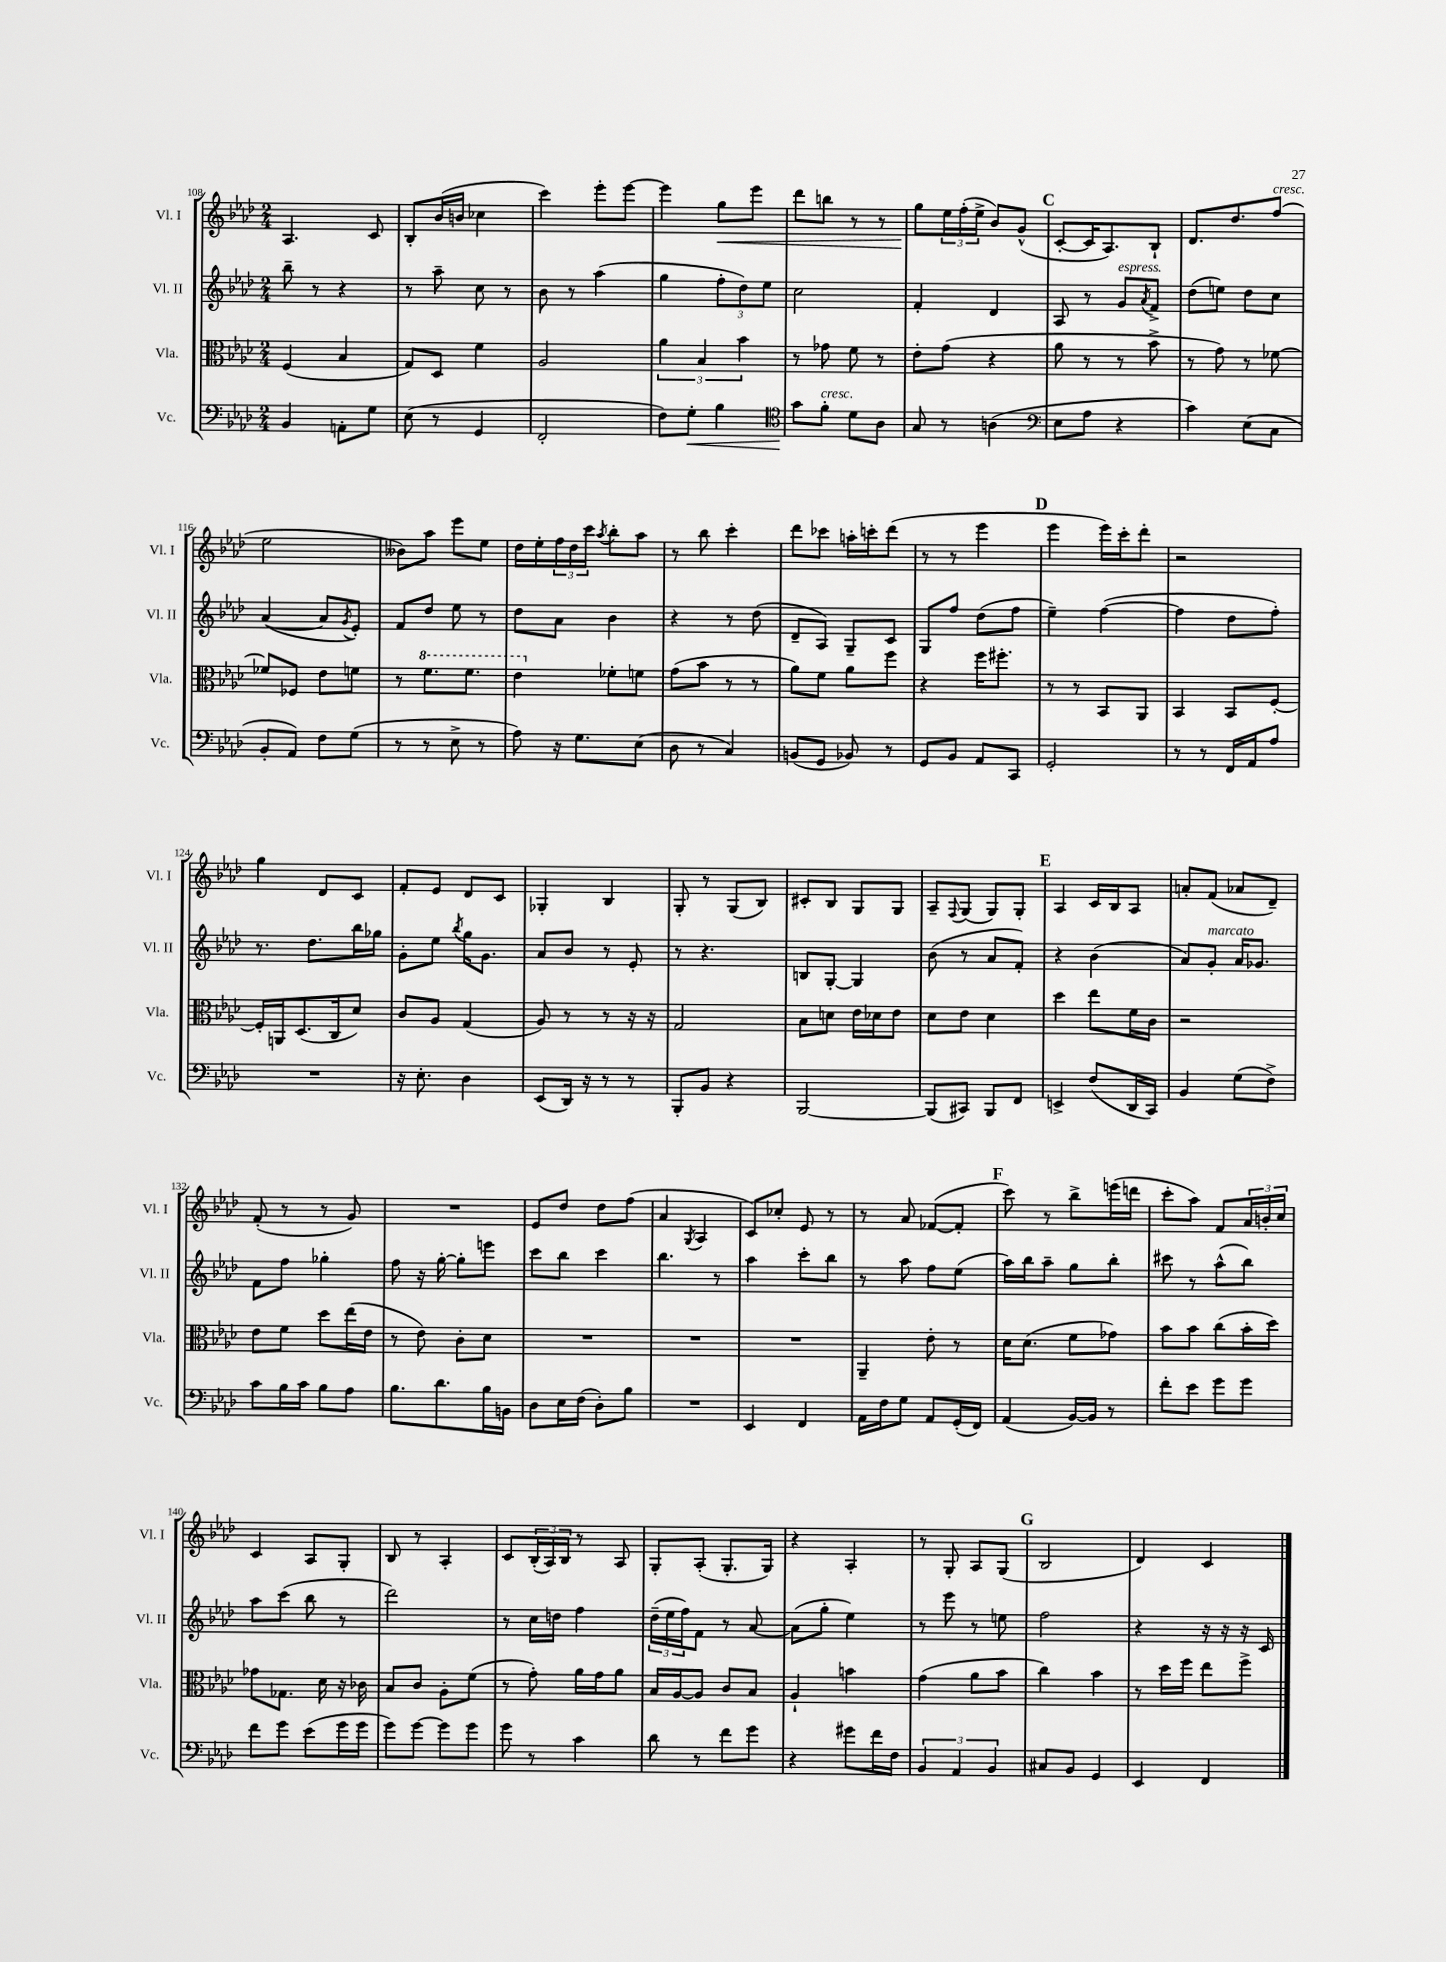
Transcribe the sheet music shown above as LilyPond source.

<<
\new StaffGroup <<
\new Staff = "s0" \with { instrumentName = "Vl. I" shortInstrumentName = "Vl. I" } {
    \clef treble \key aes \major \numericTimeSignature \time 2/4
    aes4. c'8 |
    bes8-. bes'16( b'16 ces''4 |
    c'''4) ees'''8-. ees'''8~ |
    ees'''4 g''8\< ees'''8 |
    des'''8 b''8 r8 r8 |
    g''8\! \tuplet 3/2 { ees''16 f''16-.( ees''16-> } bes'8) g'8-^( |
    \mark \markup { \bold "C" } c'8~-. c'16 aes8.) bes8-! |
    des'8. des''8. f''8^\markup { \italic "cresc." }( |
    ees''2 |
    beses'8) aes''8 ees'''8 ees''8 |
    des''16 ees''16-. \tuplet 3/2 { f''16 des''16 c'''16 } \acciaccatura { aes''8 } bes''8-. aes''8 |
    r8 bes''8 c'''4-. |
    des'''8 ces'''8 a''16-. c'''16-. des'''8( |
    r8 r8 ees'''4 |
    \mark \markup { \bold "D" } ees'''4 ees'''16) c'''16-. des'''8-. |
    r2 |
    g''4 des'8 c'8 |
    f'8-. ees'8 des'8 c'8 |
    ges4-. bes4 |
    g8-. r8 g8( bes8) |
    cis'8-. bes8 g8 g8 |
    aes8-- \appoggiatura { f8 } g8( g8) g8-. |
    \mark \markup { \bold "E" } aes4 c'16 bes16 aes8 |
    a'8-. f'8( aes'8 des'8--) |
    f'8-.( r8 r8 g'8) |
    R2 |
    ees'8 des''8 des''8 f''8( |
    aes'4 \acciaccatura { g8 } aes4 |
    c'8) ces''8-. ees'8 r8 |
    r8 aes'8 fes'8~( fes'8-. |
    \mark \markup { \bold "F" } c'''8) r8 bes''8-> e'''16( d'''16 |
    c'''8-. aes''8) f'8 \tuplet 3/2 { aes'16 b'16-. c''16 } |
    c'4 aes8 g8-. |
    bes8 r8 aes4-. |
    c'8 \tuplet 3/2 { bes16-.( aes16) bes16 } r8 aes8 |
    g8-. aes8-.( g8.-. g16) |
    r4 aes4-. |
    r8 g8-. aes8 g8( |
    \mark \markup { \bold "G" } bes2 |
    des'4) c'4 \bar "|." |
}
\new Staff = "s1" \with { instrumentName = "Vl. II" shortInstrumentName = "Vl. II" } {
    \clef treble \key aes \major \numericTimeSignature \time 2/4
    bes''8-- r8 r4 |
    r8 aes''8-- c''8 r8 |
    bes'8 r8 aes''4( |
    g''4 \tuplet 3/2 { f''8-. des''8) ees''8 } |
    c''2 |
    f'4-. des'4 |
    \mark \markup { \bold "C" } aes8 r8 g'8^\markup { \italic "espress." } \acciaccatura { aes'8 } f'8-> |
    des''8( e''8) des''8 c''8 |
    aes'4~( aes'8 \acciaccatura { g'8 } ees'8-.) |
    f'8 des''8 ees''8 r8 |
    des''8 aes'8 bes'4 |
    r4 r8 des''8( |
    des'8-- aes8) g8-- c'8 |
    g8 f''8 des''8( f''8 |
    \mark \markup { \bold "D" } ees''4--) f''4~( |
    f''4 des''8 f''8-.) |
    r8. des''8. bes''16 ges''16 |
    g'8-. ees''8 \acciaccatura { bes''8 } g''16 g'8. |
    aes'8 bes'8 r8 ees'8-. |
    r8 r4. |
    b8 g8~-. g4 |
    bes'8( r8 aes'8 f'8-.) |
    \mark \markup { \bold "E" } r4 bes'4( |
    aes'8) g'8-.^\markup { \italic "marcato" } aes'16 ges'8. |
    f'8 f''8 ges''4-. |
    f''8 r16 g''16~-. g''8-. e'''8 |
    c'''8 bes''8 c'''4 |
    bes''4. r8 |
    aes''4 c'''8-. bes''8 |
    r8 aes''8 f''8 ees''8( |
    \mark \markup { \bold "F" } aes''16) bes''16 aes''8-- g''8 bes''8-. |
    cis'''8 r8 aes''8-^( bes''8) |
    aes''8 c'''8( bes''8 r8 |
    des'''2) |
    r8 c''16 d''16 f''4 |
    \tuplet 3/2 { des''16--( ees''16 f''16) } f'8 r8 aes'8~ |
    aes'8( g''8-. ees''4) |
    r8 ees'''8 r8 e''8 |
    \mark \markup { \bold "G" } f''2 |
    r4 r16 r16 r16 c'16 \bar "|." |
}
\new Staff = "s2" \with { instrumentName = "Vla." shortInstrumentName = "Vla." } {
    \clef alto \key aes \major \numericTimeSignature \time 2/4
    f4( bes4 |
    g8) des8 f'4 |
    aes2 |
    \tuplet 3/2 { aes'4 bes4 bes'4 } |
    r8 ges'8 f'8 r8 |
    ees'8-. g'8( r4 |
    \mark \markup { \bold "C" } aes'8 r8 r8 bes'8-> |
    r8 g'8) r8 fes'8~ |
    fes'8 fes8 ees'8 f'8 |
    r8 \ottava #1 f''8. f''8. |
    ees''4 \ottava #0 fes'8-. f'8 |
    g'8( bes'8 r8 r8 |
    aes'8) f'8 aes'8 f''8 |
    r4 f''16 fis''8.-. |
    \mark \markup { \bold "D" } r8 r8 bes,8 aes,8 |
    bes,4 bes,8 f8~-. |
    f16-. a,16 des8.( c16 des'8) |
    c'8 aes8 g4( |
    aes8) r8 r8 r16 r16 |
    g2 |
    bes8 d'8 ees'16 des'16 ees'8 |
    des'8 ees'8 des'4 |
    \mark \markup { \bold "E" } des''4 ees''8 f'16 c'16 |
    r2 |
    ees'8 f'8 des''8 ees''16( ees'16 |
    r8 ees'8) c'8-. des'8 |
    R2 |
    R2 |
    R2 |
    aes,4-- ees'8-. r8 |
    \mark \markup { \bold "F" } des'16 des'8.( f'8 ges'8) |
    bes'8 bes'8 c''8( bes'16-. des''16) |
    ges'8 ges8. des'16 r16 ces'16 |
    bes8 c'8 aes8-. f'8( |
    r8 g'8-.) aes'16 g'16 aes'8 |
    bes16 aes16~ aes8 c'8 bes8 |
    aes4-! b'4 |
    g'4( aes'8 bes'8 |
    \mark \markup { \bold "G" } c''4) bes'4 |
    r8 des''16 f''16 ees''8 f''8-> \bar "|." |
}
\new Staff = "s3" \with { instrumentName = "Vc." shortInstrumentName = "Vc." } {
    \clef bass \key aes \major \numericTimeSignature \time 2/4
    bes,4 a,8-. g8 |
    ees8( r8 g,4 |
    f,2-. |
    f8) g8-.\< bes4 |
    \clef tenor g'8\! f'8-.^\markup { \italic "cresc." } des'8 aes8 |
    g8 r8 a4( |
    \mark \markup { \bold "C" } \clef bass ees8 aes8 r4 |
    c'4) ees8( c8 |
    bes,8-. aes,8) f8 g8( |
    r8 r8 ees8-> r8 |
    aes8) r16 g8. ees8( |
    des8 r8 c4) |
    b,8( g,8 bes,8) r8 |
    g,8 bes,8 aes,8 c,8 |
    \mark \markup { \bold "D" } g,2-. |
    r8 r8 f,16 aes,16 aes8 |
    R2 |
    r16 ees8.-. des4 |
    ees,8( des,16) r16 r8 r8 |
    bes,,8-. bes,8 r4 |
    bes,,2~ |
    bes,,8( cis,8) bes,,8 f,8 |
    \mark \markup { \bold "E" } e,4-> f8( des,16 c,16) |
    bes,4 g8( f8->) |
    c'8 bes16 c'16 bes8 aes8 |
    bes8. des'8. bes16 b,16 |
    des8 ees16 f16( des8-.) bes8 |
    R2 |
    ees,4 f,4 |
    aes,16 f16 g8 aes,8 g,16-.( f,16) |
    \mark \markup { \bold "F" } aes,4( bes,16~) bes,16 r8 |
    f'8-. ees'8 g'8 g'8 |
    f'8 g'8 ees'8( g'16 g'16 |
    g'8) g'8~ g'8 g'8 |
    g'8 r8 c'4 |
    des'8 r8 f'8 g'8 |
    r4 gis'8 f'16 f16 |
    \tuplet 3/2 { bes,4 aes,4 bes,4 } |
    \mark \markup { \bold "G" } cis8 bes,8 g,4 |
    ees,4 f,4 \bar "|." |
}
>>
>>
\layout { \context { \Score currentBarNumber = #108 } }
